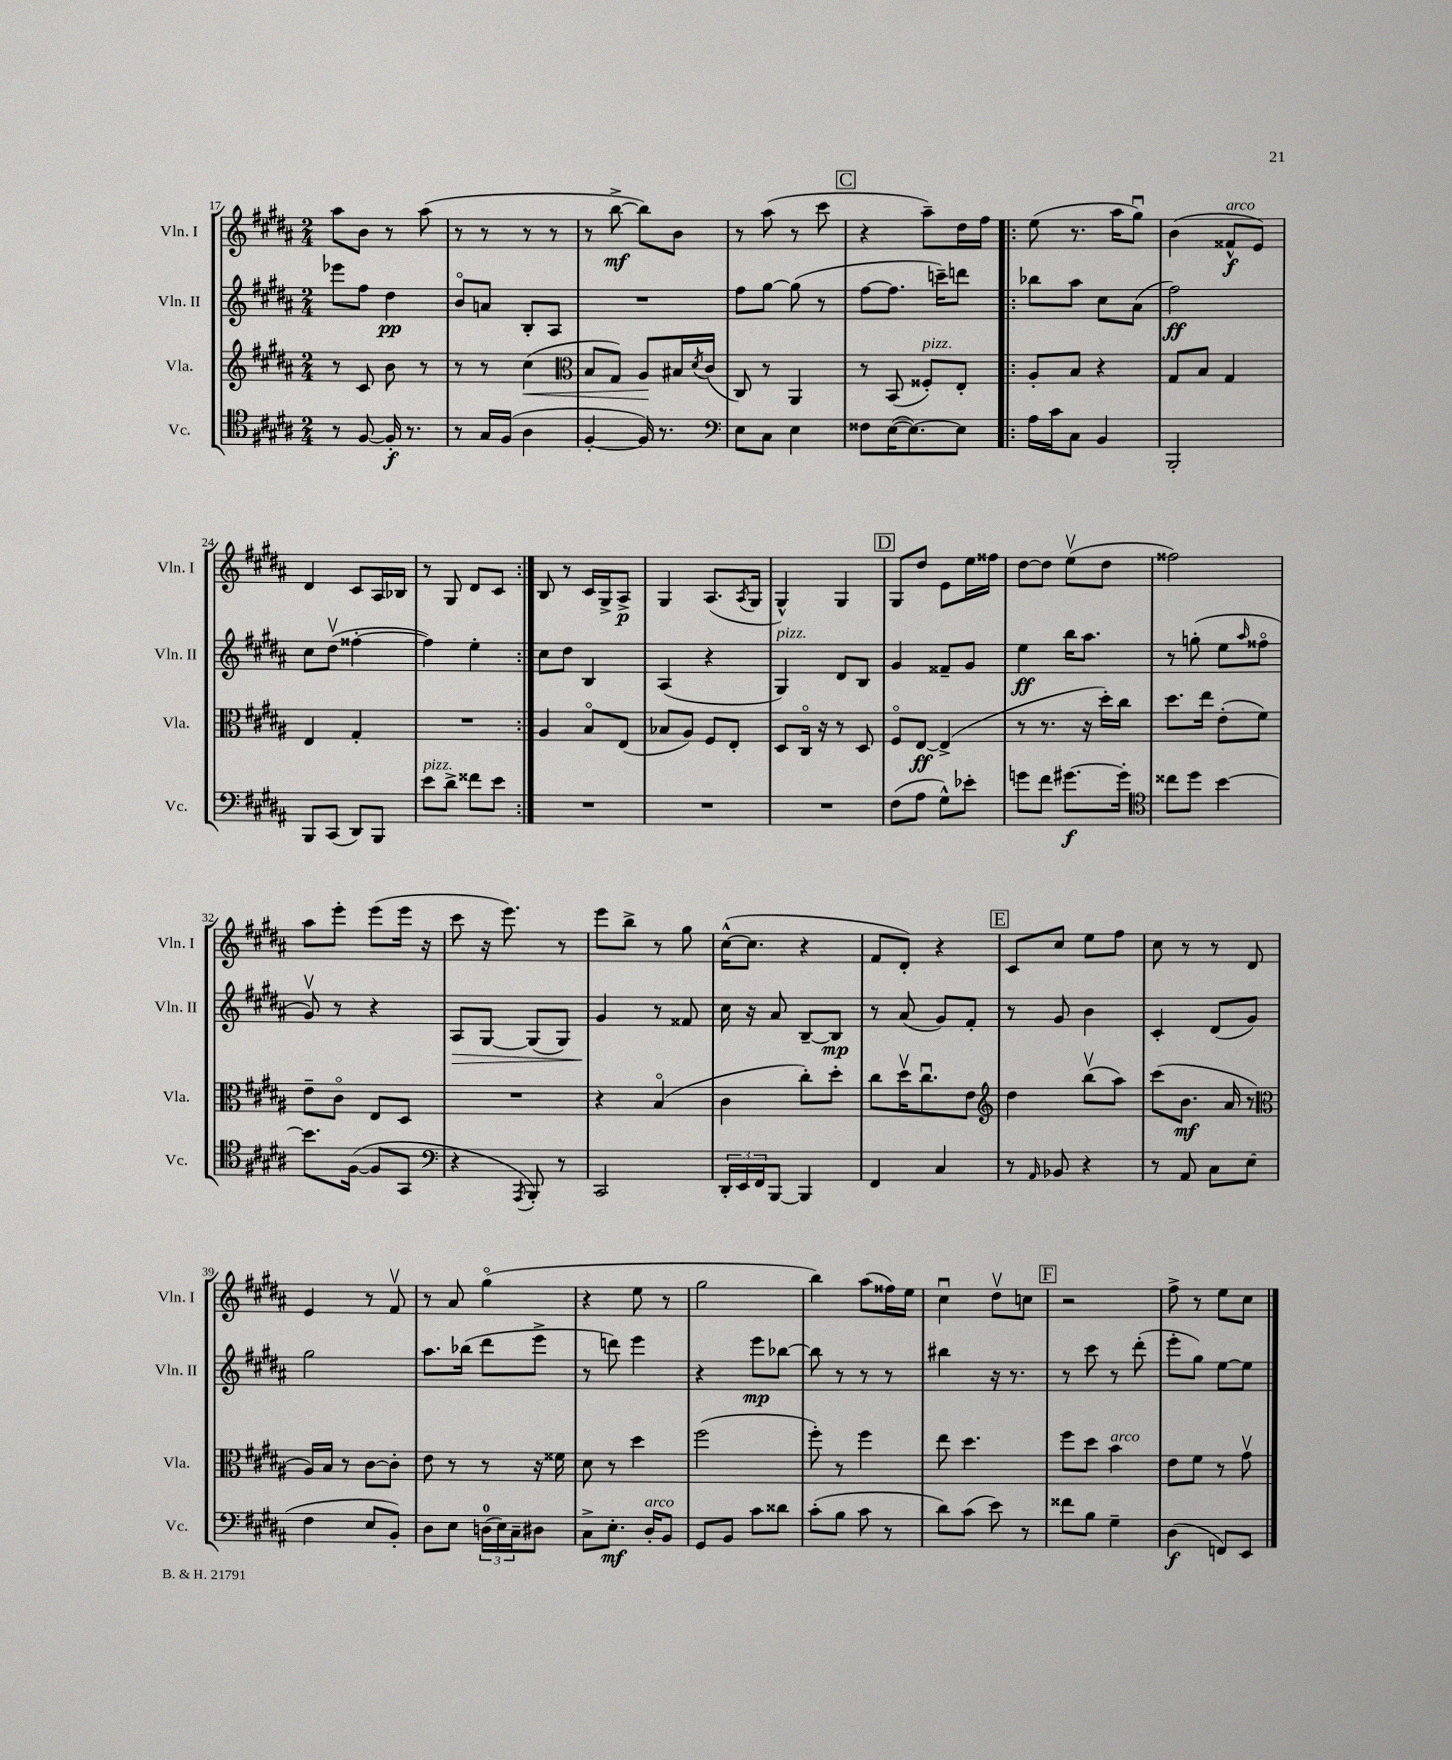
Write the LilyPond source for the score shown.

<<
\new StaffGroup <<
\new Staff = "s0" \with { instrumentName = "Vln. I" shortInstrumentName = "Vln. I" } {
    \clef treble \key b \major \numericTimeSignature \time 2/4
    ais''8 b'8 r8 ais''8( |
    r8 r8 r8 r8 |
    r8 b''8~->\mf b''8) b'8 |
    r8 ais''8( r8 cis'''8 |
    \mark \markup { \box "C" } r4 ais''8--) dis''16 fis''16 |
    \repeat volta 2 { e''8( r8. ais''16 gis''8\downbow) |
    b'4( fisis'8-^\f^\markup { \italic "arco" } e'8) |
    dis'4 cis'8 ais16 bes16 |
    r8 gis8 dis'8 cis'8 | }
    b8 r8 cis'16 gis16-> ais8->\p |
    gis4 ais8.( \acciaccatura { ais8 } gis16 |
    gis4-^) gis4 |
    \mark \markup { \box "D" } gis8 dis''8 e'8 e''16 fisis''16 |
    dis''8~ dis''8 e''8\upbow( dis''8 |
    fisis''2) |
    ais''8 e'''8-. e'''8( e'''16 r16 |
    cis'''8 r16 e'''8.) r8 |
    e'''8 b''8-> r8 gis''8 |
    cis''16~-^( cis''8. r4 |
    fis'8 dis'8-.) r4 |
    \mark \markup { \box "E" } cis'8 cis''8 e''8 fis''8 |
    cis''8 r8 r8 dis'8 |
    e'4 r8 fis'8\upbow |
    r8 ais'8 gis''4\flageolet( |
    r4 e''8 r8 |
    gis''2 |
    b''4) ais''8( fisis''16) e''16 |
    cis''4\downbow dis''8\upbow c''8 |
    \mark \markup { \box "F" } r2 |
    fis''8-> r8 e''8 cis''8 \bar "|." |
}
\new Staff = "s1" \with { instrumentName = "Vln. II" shortInstrumentName = "Vln. II" } {
    \clef treble \key b \major \numericTimeSignature \time 2/4
    ees'''8 fis''8 dis''4\pp |
    b'8\flageolet a'8 b8-. ais8 |
    R2 |
    fis''8 gis''8~ gis''8( r8 |
    \mark \markup { \box "C" } fis''8~ fis''8. c'''16--) d'''8 |
    \repeat volta 2 { bes''8 ais''8 cis''8 ais'8( |
    fis''2\ff) |
    cis''8 dis''8\upbow( fisis''4~-. |
    fisis''4) e''4-. | }
    cis''8 dis''8 b4 |
    ais4( r4 |
    gis4^\markup { \italic "pizz." }) dis'8 b8 |
    \mark \markup { \box "D" } gis'4 fisis'8-- gis'8 |
    e''4\ff b''16 ais''8. |
    r8 g''8-.( e''8 \grace { ais''16 } fisis''8\flageolet |
    gis'8\upbow) r8 r4 |
    ais8\> gis8~ gis8( gis8) |
    gis'4\! r8 fisis'8 |
    cis''16 r16 ais'8 b8~-- b8\mp |
    r8 ais'8( gis'8) fis'8-. |
    \mark \markup { \box "E" } r8 gis'8 b'4 |
    cis'4-. dis'8( gis'8) |
    gis''2 |
    ais''8. bes''16( dis'''8 e'''8-> |
    r8 d'''8) e'''4 |
    r4 e'''8\mp bes''8~ |
    bes''8 r8 r8 r8 |
    bis''4 r16 r8. |
    \mark \markup { \box "F" } r8 cis'''8 r8 dis'''8-.( |
    e'''8-. gis''8) e''8~ e''8 \bar "|." |
}
\new Staff = "s2" \with { instrumentName = "Vla." shortInstrumentName = "Vla." } {
    \clef treble \key b \major \numericTimeSignature \time 2/4
    r8 cis'8 b'8 r8 |
    r8 r8 cis''4\<( |
    \clef alto b8 gis8) ais8\! bis16 \acciaccatura { dis'8 } cis'16( |
    cis8) r8 ais,4 |
    \mark \markup { \box "C" } r8 b,8( fisis8-.^\markup { \italic "pizz." }) e8-. |
    \repeat volta 2 { ais8-. b8 r4 |
    gis8 b8 gis4 |
    e4 gis4-. |
    R2 | }
    ais4 b8\flageolet e8( |
    bes8 ais8) fis8 e8-. |
    dis8 cis16\flageolet r16 r8 dis8 |
    \mark \markup { \box "D" } fis8\flageolet e8~\ff e4->( |
    r8 r8. r16 dis''16-.) cis''16 |
    dis''8. e''16 e'8-.( fis'8) |
    e'8-- cis'8\flageolet e8 dis8 |
    R2 |
    r4 b4\flageolet( |
    cis'4 cis''8-.) dis''8-. |
    cis''8 dis''16\upbow cis''8.\downbow e'8 |
    \mark \markup { \box "E" } \clef treble dis''4 b''8\upbow( ais''8) |
    cis'''8( b'8.\mf ais'16 r8 |
    \clef alto ais16) b16 r8 cis'8~ cis'8-. |
    e'8 r8 r8 r16 fisis'16 |
    dis'8 r8 dis''4 |
    fis''2( |
    fis''8-.) r8 fis''4 |
    e''8 dis''4. |
    \mark \markup { \box "F" } fis''8 dis''8 b'4^\markup { \italic "arco" } |
    e'8 fis'8 r8 gis'8\upbow \bar "|." |
}
\new Staff = "s3" \with { instrumentName = "Vc." shortInstrumentName = "Vc." } {
    \clef tenor \key b \major \numericTimeSignature \time 2/4
    r8 fis8~ fis16-.\f r8. |
    r8 gis16 fis16( ais4 |
    fis4~-. fis16) r8. |
    \clef bass e8 cis8 e4 |
    \mark \markup { \box "C" } fisis8 e16~( e8.~) e8 |
    \repeat volta 2 { ais16 cis'16 cis8 b,4 |
    b,,2-. |
    b,,8 cis,8( dis,8) b,,8 |
    e'8^\markup { \italic "pizz." } dis'8-> fisis'8 e'8 | }
    R2 |
    R2 |
    R2 |
    \mark \markup { \box "D" } fis8( ais8 gis8-^) ees'8-. |
    g'8 fis'8 gis'8.~\f gis'16-. |
    \clef tenor cisis''8 dis''8 b'4~ |
    b'8. fis16~( fis8 gis,8 |
    \clef bass r4 \acciaccatura { ais,,8 } b,,8-.) r8 |
    cis,2 |
    \tuplet 3/2 { dis,16-. e,16 fis,16 } b,,8~ b,,4 |
    fis,4 cis4 |
    \mark \markup { \box "E" } r8 \grace { ais,16 } bes,8 r4 |
    r8 ais,8 cis8 e8( |
    fis4 e8 b,8-.) |
    dis8 e8 \tuplet 3/2 { d16-0( e16) cis16-- } dis8 |
    cis8-> e8.-.\mf dis16-.^\markup { \italic "arco" } b,8 |
    gis,8 b,8 cis'8 disis'8 |
    cis'8-.( b8 cis'8 r8 |
    dis'8) cis'8( e'8) r8 |
    \mark \markup { \box "F" } fisis'8 b8 gis4-- |
    dis4\f( f,8) e,8 \bar "|." |
}
>>
>>
\layout { \context { \Score currentBarNumber = #17 } }
